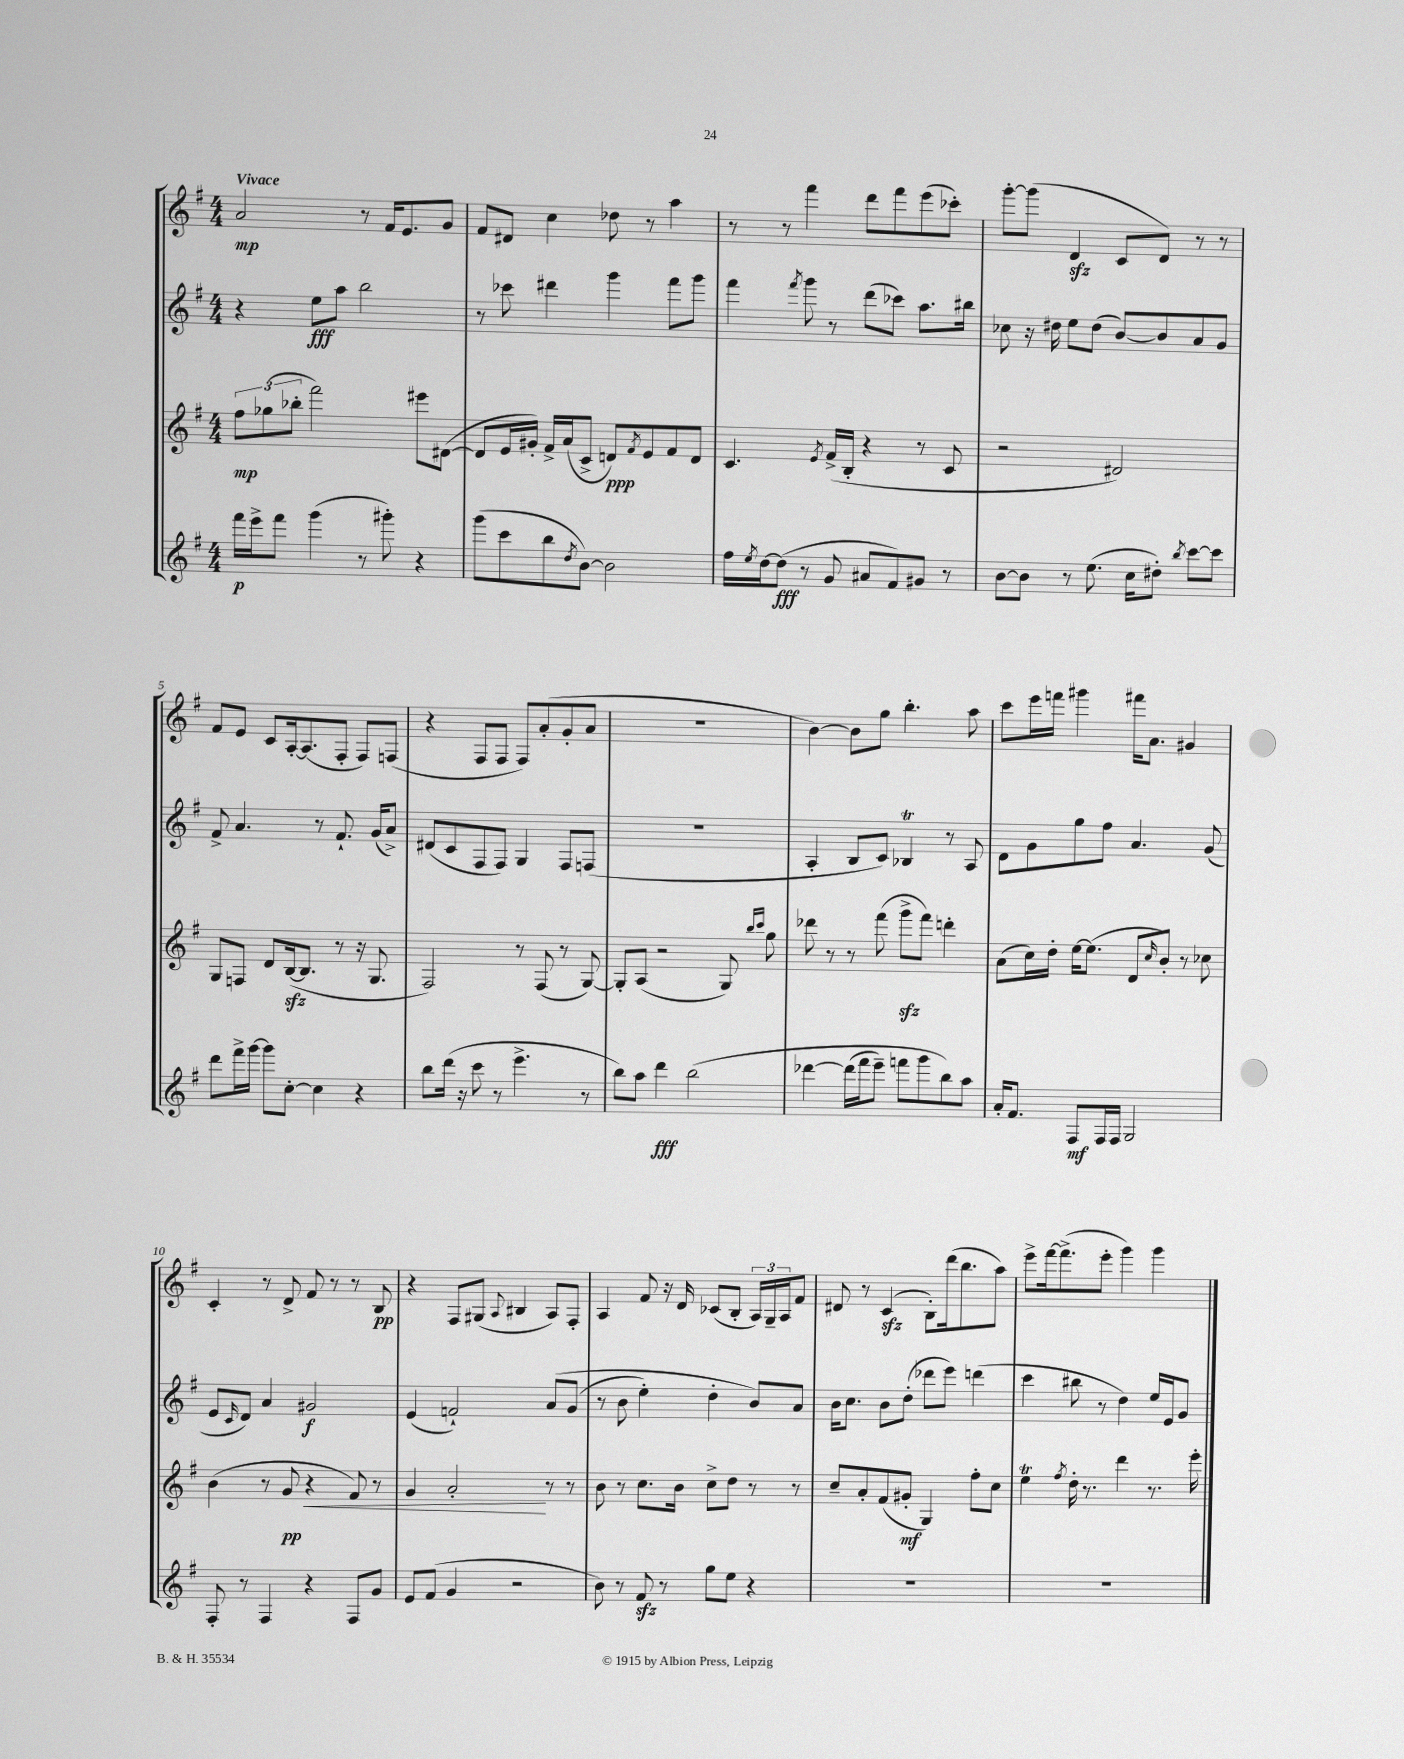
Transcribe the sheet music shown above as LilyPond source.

<<
\new StaffGroup <<
\new Staff = "s0" {
    \clef treble \key g \major \numericTimeSignature \time 4/4 \tempo "Vivace"
    a'2\mp r8 fis'16 e'8. g'8 |
    fis'8 dis'8 c''4 des''8 r8 a''4 |
    r8 r8 fis'''4 d'''8 fis'''8 e'''8( ces'''8-.) |
    g'''8~-. g'''8( d'4\sfz c'8 d'8) r8 r8 |
    fis'8 e'8 c'8 a16~-. a8.( fis8-. fis8) f8( |
    r4 fis8 fis8 fis8) a'8-.( g'8-. a'8 |
    R1 |
    b'4~) b'8 g''8 b''4.-. a''8 |
    c'''8 e'''16 f'''16 gis'''4 fis'''16 a'8. gis'4 |
    c'4-. r8 d'8-> fis'8 r8 r8 b8\pp |
    r4 fis8 gis8( \appoggiatura { a8 } bis4 a8) fis8-. |
    a4 fis'8 r16 d'16 ces'8( b8-. \tuplet 3/2 { a16) g16-- a16 } fis'8 |
    dis'8 r8 c'4\sfz( b8-.) d'''16( b''8. a''8) |
    e'''8-> fis'''16~ fis'''8.->( e'''8-. g'''4) g'''4 \bar "|." |
}
\new Staff = "s1" {
    \clef treble \key g \major \numericTimeSignature \time 4/4
    r4 e''8\fff a''8 b''2 |
    r8 ces'''8 dis'''4 g'''4 fis'''8 g'''8 |
    fis'''4 \acciaccatura { fis'''8 } g'''8 r8 d'''8( ces'''8) a''8. bis''16 |
    ces''8 r16 dis''16 e''8 dis''8( b'8~) b'8 a'8 g'8 |
    fis'8-> a'4. r8 fis'8.-! g'16( a'8->) |
    dis'8( c'8 fis8 fis8) g4 fis8 f8( |
    R1 |
    a4-. b8 c'8) bes4\trill r8 a8 |
    d'8 g'8 g''8 fis''8 a'4. g'8( |
    e'8 \grace { c'16 } d'8) a'4 gis'2\f |
    e'4( f'2-!) a'8\( g'8( |
    r8 b'8 e''4-.) d''4-. b'8\) a'8 |
    b'16 c''8. b'8 d''8-.( des'''8 e'''8) d'''4( |
    c'''4 bis''8 r8 d''4) e''16 e'16 g'8 \bar "|." |
}
\new Staff = "s2" {
    \clef treble \key g \major \numericTimeSignature \time 4/4
    \tuplet 3/2 { fis''8\mp ges''8( bes''8-. } fis'''2) eis'''8 dis'8~( |
    dis'8 e'16 gis'16-.) fis'16-> a'16( c'8-> d'8\ppp) \acciaccatura { fis'8 } e'8 fis'8 d'8 |
    c'4. \acciaccatura { e'8 } fis'16->( b16-. r4 r8 c'8 |
    r2 dis'2) |
    g8 f8 d'8 b16~\sfz( b8. r8 r16 g8. |
    fis2) r8 fis8( r8 g8~) |
    g8-. a8( r2 g8) \grace { b''16 c'''16 } g''8 |
    des'''8 r8 r8 fis'''8( g'''8->\sfz fis'''8) d'''4-. |
    a'8( c''16) d''16-. e''16~ e''8.( d'8 \grace { c''16 } b'8-.) r8 ces''8 |
    b'4( r8 g'8\pp\< r4 fis'8) r8 |
    g'4 a'2-.\! r8 r8 |
    b'8 r8 c''8. b'16 c''8-> d''8 r8 r8 |
    c''8-- a'8-. fis'8( gis'8-.\mf g4) fis''8-. c''8 |
    e''4\trill \acciaccatura { fis''8 } d''16-. r8. d'''4 r8. e'''16-. \bar "|." |
}
\new Staff = "s3" {
    \clef treble \key g \major \numericTimeSignature \time 4/4
    fis'''16\p e'''16-> fis'''8 g'''4( r8 gis'''8-.) r4 |
    g'''8( c'''8 b''8 \acciaccatura { d''8 } b'8~) b'2 |
    fis''16 \acciaccatura { e''8 } d''16~ d''8\fff( r8 g'8 ais'8 fis'8) gis'8 r8 |
    b'8~ b'8 r8 e''8.( c''16 dis''8-.) \acciaccatura { b''8 } c'''8~ c'''8 |
    d'''8 fis'''16-> g'''16~ g'''8 c''8~-. c''4 r4 |
    b''8 d'''16( r16 c'''8 r8 e'''4.-> r8 |
    b''8) a''8 d'''4\fff b''2\( |
    des'''4~ des'''16( fis'''16 e'''8--) f'''8 g'''8 b''8\) a''8 |
    a'16-. fis'8. fis8\mf fis16 fis16 g2 |
    fis8-. r8 fis4 r4 fis8 g'8 |
    e'8 fis'8( g'4 r2 |
    b'8) r8 fis'8\sfz r8 g''8 e''8 r4 |
    R1 |
    R1 \bar "|." |
}
>>
>>
